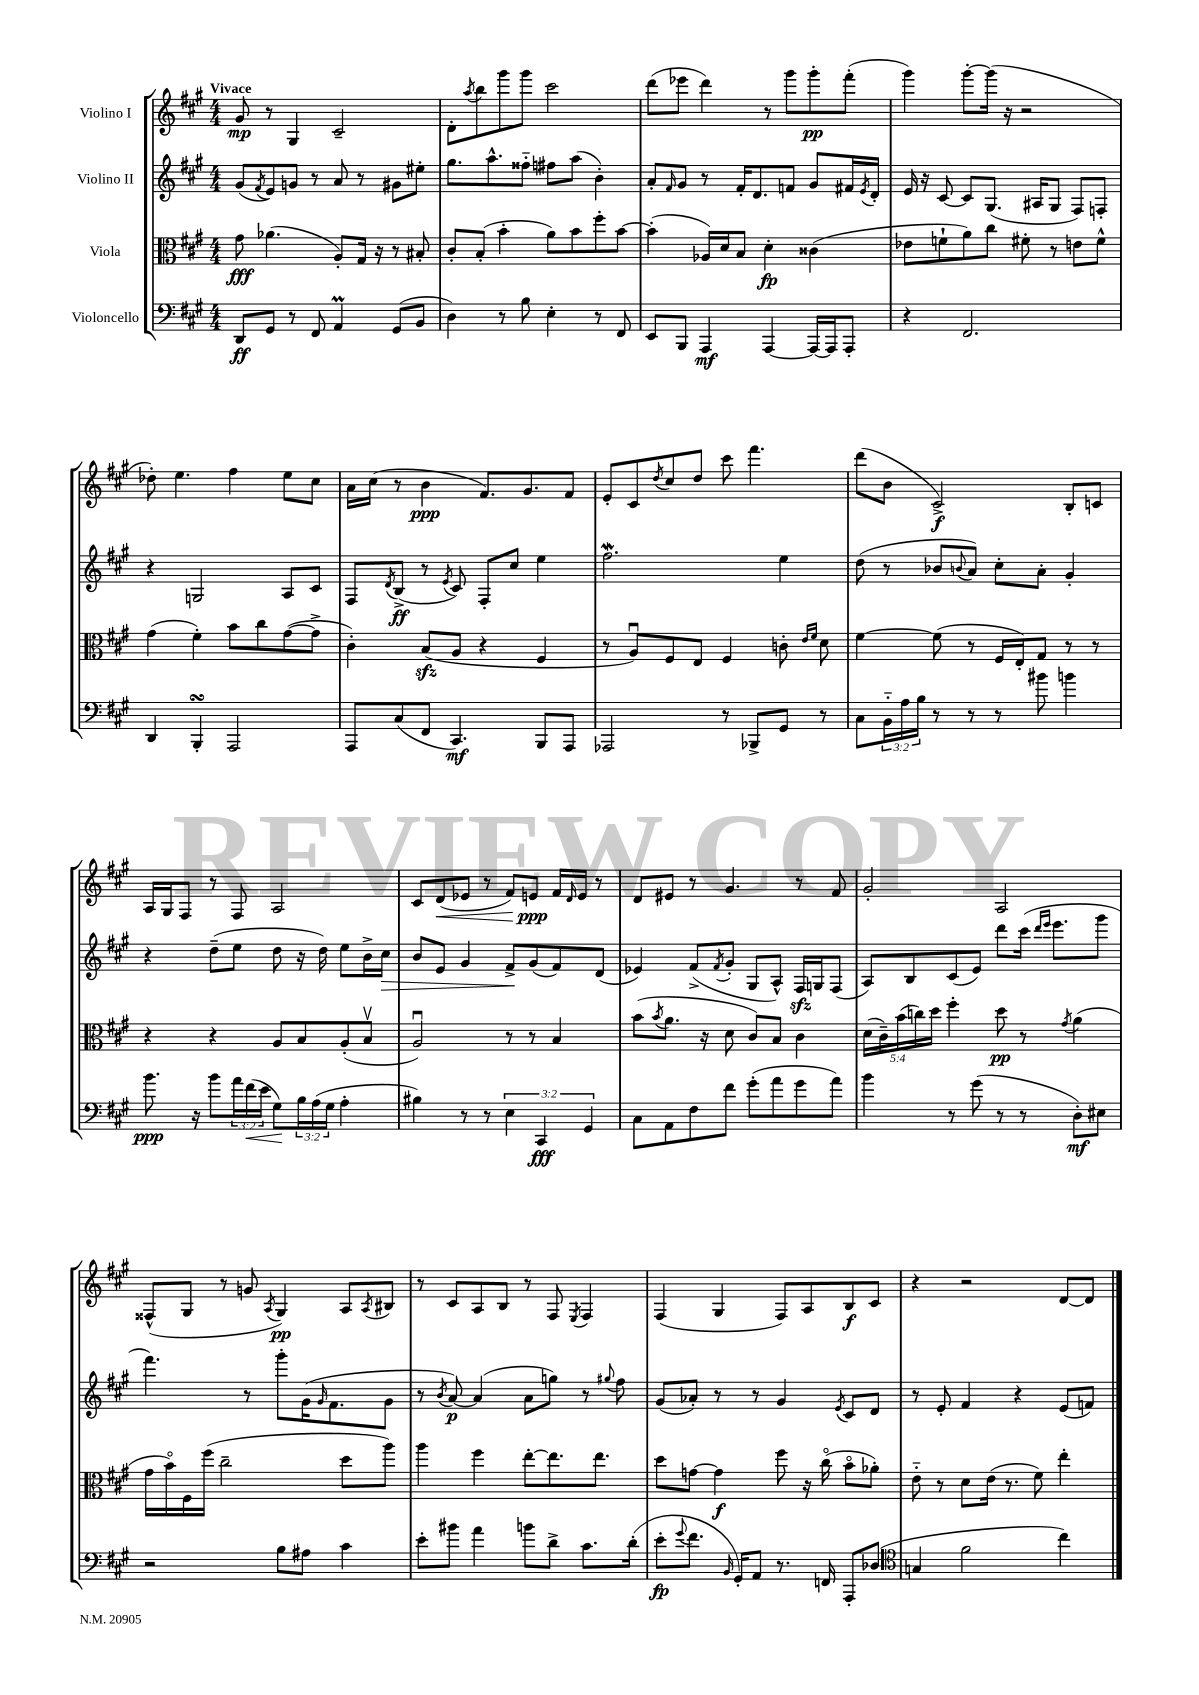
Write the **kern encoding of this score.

**kern	**kern	**kern	**kern
*staff4	*staff3	*staff2	*staff1
*clefF4	*clefC3	*clefG2	*clefG2
*k[f#c#g#]	*k[f#c#g#]	*k[f#c#g#]	*k[f#c#g#]
*M4/4	*M4/4	*M4/4	*M4/4
8DD	8g#	(8g#	8g#
.	.	8qf#	.
8GG#	(4.a-	8e)	8r
8r	.	8g	4G#
8FF#	.	8r	.
4AA	8A')	8a	2c#~
.	16G#	8r	.
.	16r	.	.
(8GG#	8r	8g#	.
8BB	8B#'	8ee#'	.
=	=	=	=
4D)	8c#'	8.gg#	8d'
.	.	.	8qaa
.	(8B'	.	8bb
.	.	8.aa^^	.
8r	4b'	.	8ggg#
8B	.	8ff##'~	8ggg#
4E'	8a)	8ff#	2ccc#
.	8b	(8aa	.
8r	8ff#'	4b')	.
8FF#	[8b	.	.
=	=	=	=
8EE	(4b']	8a'	(8ddd
.	.	16qqf#	.
8BBB	.	8g#	8eee-
4AAA	16A-)	8r	4ddd)
.	16d	.	.
.	8B	16f#'	.
.	.	8.d	.
[4AAA	4d'	.	8r
.	.	8f	8ggg#
16AAA_	(4c##	8g#	8ggg#'
16AAA]	.	.	.
8AAA'	.	16f#	(8fff#'
.	.	8qe	.
.	.	16d'	.
=	=	=	=
4r	8e-	16e	4ggg#)
.	.	16r	.
.	8f`	[8c#	.
2.FF#	8a)	8c#]	[8ggg#'
.	8cc#	(8.G#	(16ggg#]
.	.	.	16r
.	8f#'	.	2r
.	.	16A#	.
.	8r	8G#	.
.	8e	8F#)	.
.	8f#^^	8F'	.
=	=	=	=
4DD	(4g#	4r	8dd-')
.	.	.	4.ee
4BBB'	4f#')	2G	.
2AAA	8b	.	4ff#
.	8cc#	.	.
.	([8g#	8A	8ee
.	8g#^]	8c#	8cc#
=	=	=	=
8AAA	4c#')	8F#	16a
.	.	.	(16cc#
.	.	8qd	.
(8C#	.	(8B^	8r
8FF#	(8B	8r	4b
.	.	8qe	.
4.CC#)	8A	8c#)	.
.	4r	8F#'	8.f#)
.	.	8cc#	.
.	.	.	8.g#
8BBB	4F#	4ee	.
8AAA	.	.	8f#
=	=	=	=
2AAA-	8r	2.ff#	8e'
.	8Au)	.	8c#
.	.	.	8qdd
.	8F#	.	8cc#
.	8E	.	8dd
8r	4F#	.	8ccc#
8BBB-^	.	.	4.fff#
8GG#	8c'	4ee	.
.	16qqe	.	.
.	16qqf#	.	.
8r	8d	.	.
=	=	=	=
8C#	[4f#	(8dd	(8ddd
24BB'~	.	8r	8b
24A	.	.	.
24B	.	.	.
8r	(8f#]	8b-	2c#^)
.	.	8qqb	.
8r	8r	8a)	.
8r	16F#	8cc#'	.
.	16E')	.	.
8b#	8G#	8a'	.
4b	8r	4g#'	8B'
.	8r	.	8c
=	=	=	=
8.b	4r	4r	16A
.	.	.	16G#
.	.	.	8F#
16r	.	.	.
8b	4r	(8dd~	8r
24a	.	8ee	8F#
(24f#	.	.	.
24e	.	.	.
8G#)	8A	8dd	2A
24B	8B	16r	.
(24A	.	.	.
.	.	16dd)	.
24G#	.	.	.
4A'	(8A'	8ee	.
.	8Bv	16b^	.
.	.	16cc#	.
=	=	=	=
4B#)	2Au)	8b	8c#
.	.	8e	(8d
8r	.	4g#	8e-
8r	.	.	8r
6E	8r	8f#^	8f#)
.	8r	(8g#	8e
6CC#	.	.	.
.	4B	8f#)	16f#
.	.	.	16qqd
.	.	.	16e
6GG#	.	.	.
.	.	(8d	8r
=	=	=	=
8C#	(8b	4e-)	8d
.	8qb	.	.
8AA	8.a	.	8e#
8F#	.	(8f#^	8r
.	16r	.	.
.	.	8qf#	.
8f#	8d	8g#'	4.g#
(8g#'	8c#)	8G#	.
8a	8B	8A^^)	.
8g#	4c#	16F#	8r
.	.	16G	.
8a)	.	(8F#	8f#
=	=	=	=
4b	(20d	8A)	2g#'
.	20c#~)	.	.
.	(20b	.	.
.	.	8B	.
.	20cc)	.	.
.	20dd	.	.
8r	4ff#'	(8c#	.
(8g#	.	8e)	.
8r	8dd	8ddd	2A
8r	8r	(16ccc#	.
.	.	16qqddd	.
.	.	16qqeee	.
.	.	8.eee	.
.	8qg#	.	.
8D')	(4a	.	.
8E#	.	8ggg#	.
=	=	=	=
2r	16g#	4.fff#)	(8F##^^
.	16bo)	.	.
.	16F#	.	8G#
.	(16ff#	.	.
.	2cc#~	.	8r
.	.	8r	8g
.	.	.	8qA
8B	.	8ggg#'	4G#)
8A#	.	(16g#	.
.	.	16qqg#	.
.	.	8.f#	.
4c#	8dd	.	8A
.	.	.	8qA
.	8aa)	8g#	8B#
=	=	=	=
8e'	4aa	8r	8r
.	.	8qb	.
8b#	.	[8a)	8c#
4a	4ff#	(4a]	8A
.	.	.	8B
8b	[8ee'	8a	8r
8d^	8.ee]	8gg)	8F#
.	.	.	8qE
8.c#	.	8r	4F#
.	8.ee	.	.
.	.	8qqgg#	.
.	.	8ff#	.
(16d'	.	.	.
=	=	=	=
8e'	8dd	(8g#	(4F#
8qqg#	.	.	.
8.f#	[8g	8a-')	.
.	4g]	8r	4G#
16qqBB	.	.	.
16GG#')	.	.	.
8AA	.	8r	.
8.r	8ff#	4g#	8F#)
.	16r	.	8A
16FF	(16cc#o	.	.
.	.	8qe	.
8AAA'	8bo	8c#	8B
(8D-	8a-')	8d	8c#
=	=	=	=
*clefC4	*	*	*
4G	8e'~	8r	4r
.	8r	8e'	.
2f#	8d	4f#	2r
.	(16e	.	.
.	8.r	.	.
.	.	4r	.
.	8f#)	.	.
4cc#)	4ee'	(8e	[8d
.	.	8f)	8d]
==	==	==	==
*-	*-	*-	*-
